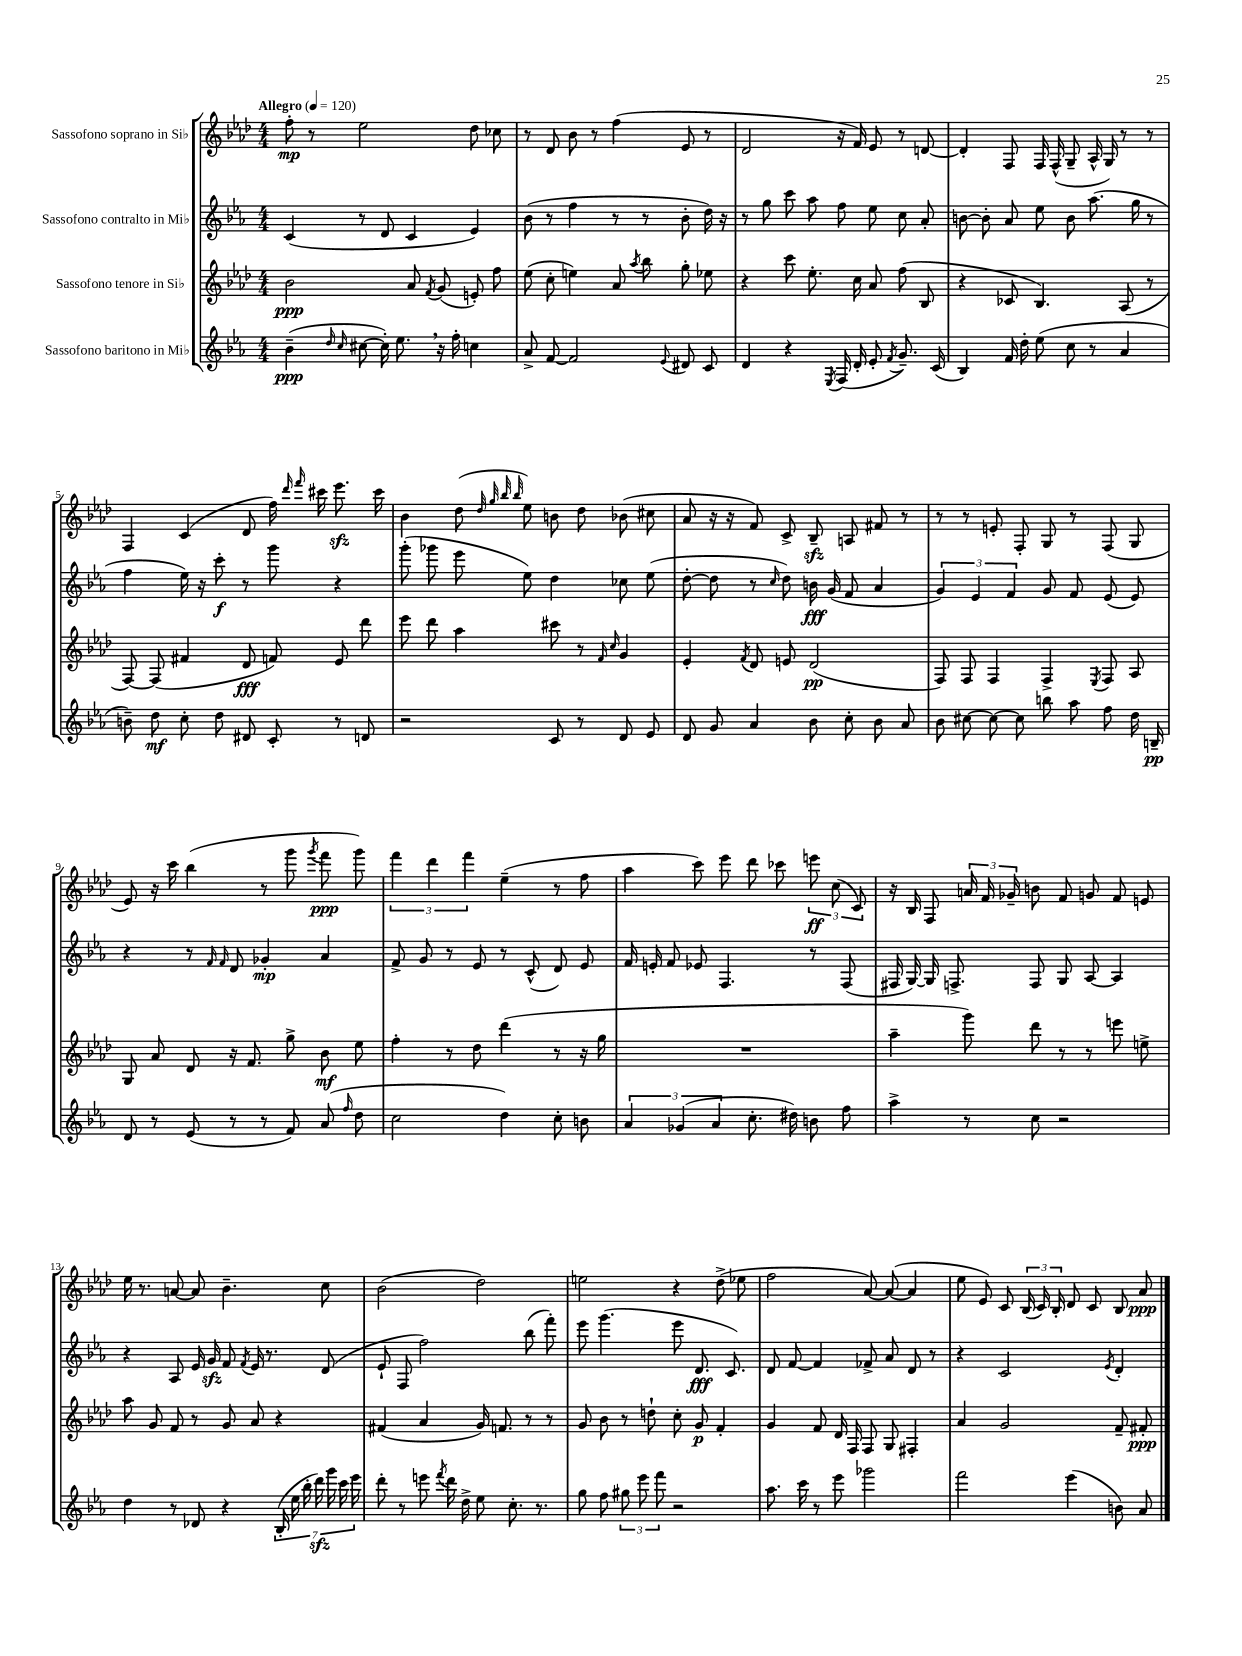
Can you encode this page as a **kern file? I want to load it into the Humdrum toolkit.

**kern	**kern	**kern	**kern
*staff4	*staff3	*staff2	*staff1
*clefG2	*clefG2	*clefG2	*clefG2
*k[b-e-a-]	*k[b-e-a-d-]	*k[b-e-a-]	*k[b-e-a-d-]
*M4/4	*M4/4	*M4/4	*M4/4
*MM120	*MM120	*MM120	*MM120
(4b-~	2b-	(4c	8ff'
.	.	.	8r
16qqdd	.	.	.
16qqcc	.	.	.
[8cc#	.	8r	2ee-
16cc#'])	.	8d	.
8.ee-	.	.	.
.	8a-	4c	.
.	8qf	.	.
16r	(8g	.	.
16ff'	.	.	.
4cc	8e')	4e-)	8dd-
.	8ff	.	8cc-
=	=	=	=
8a-^	(8ee-	(8b-	8r
[8f	8cc'	8r	8d-
2f]	4ee)	4ff	8b-
.	.	.	8r
.	8a-	8r	(4ff
.	8qaa-	.	.
.	8bb-	8r	.
8qqe-	.	.	.
8d#	8gg'	8b-'	8e-
8c	8ee-	16dd)	8r
.	.	16r	.
=	=	=	=
4d	4r	8r	2d-
.	.	8gg	.
4r	8ccc	8ccc	.
.	8.ee-'	8aa-	.
8qE-	.	.	.
(16F	.	8ff	16r
16d'	16cc	.	16f)
8e-'	8a-	8ee-	8e-
8qf	.	.	.
8.g~)	(8ff	8cc	8r
.	8B-	8a-'	[8d
(16c	.	.	.
=	=	=	=
4B-)	4r	[8b	4d']
.	.	8b']	.
16f	8c-	8a-	8F
16dd'	.	.	.
(8ee-	4.B-)	8ee-	16F
.	.	.	(16F^^
8cc	.	8b	8G~
8r	.	(8.aa-	16A-^^
.	.	.	16G)
4a-	(8A-	.	8r
.	.	16gg	.
.	8r	8r	8r
=	=	=	=
8b~)	[8F)	4ff	4F
8dd	(8F]	.	.
8cc'	4f#	16ee-)	(4c
.	.	16r	.
8dd	.	8ccc'	.
8d#	8d-	8r	8d-
8c'	8f)	8ggg	16ff)
.	.	.	16qqddd-
.	.	.	16qqfff
.	.	.	16ccc#
8r	8e-	4r	8.eee-
8d	8ddd-	.	.
.	.	.	16ccc#
=	=	=	=
2r	8eee-	(8ggg'	4b-
.	8ddd-	8ggg-	.
.	4aa-	8eee-	(8dd-
.	.	.	32qqdd-
.	.	.	32qqgg
.	.	.	32qqbb-
.	.	.	32qqbb-
.	.	8ee-)	8ee-)
8c	8ccc#	4dd	8b
8r	8r	.	8dd-
.	16qqf	.	.
.	16qqcc	.	.
8d	4g	8cc-	(8b-
8e-	.	(8ee-	8cc#
=	=	=	=
8d	4e-'	[8dd'	8a-
8g	.	8dd]	16r
.	.	.	16r
.	8qf	.	.
4a-	8d-	8r	8f)
.	.	16qqcc	.
.	8e	8dd)	8c^
8b-	(2d-	16b	8B-~
.	.	(16g	.
8cc'	.	8f	8A
8b-	.	4a-	8f#
8a-	.	.	8r
=	=	=	=
8b-	8F)	6g)	8r
[8cc#	8F	.	8r
.	.	6e-	.
8cc#_	4F	.	8e'
.	.	6f	.
8cc#]	.	.	8F'
8bb	4F^	8g	8G
8aa-	.	8f	8r
.	8qE-	.	.
8ff	8F	(8e-	(8F
16dd	8A-	8e-)	8G
16B~	.	.	.
=	=	=	=
8d	8G	4r	8e-)
8r	8a-	.	16r
.	.	.	16ccc
(8e-	8d-	8r	(4bb-
.	.	16qqf	.
.	.	16qqf	.
8r	16r	8d	.
.	8.f	.	.
8r	.	4g-'	8r
8f)	8gg^	.	8ggg
.	.	.	8qggg
(8a-	8b-	4a-	8fff
16qqff	.	.	.
8dd	8ee-	.	8ggg)
=	=	=	=
2cc	4ff'	8f^	6fff
.	.	8g	.
.	.	.	6ddd-
.	8r	8r	.
.	.	.	6fff
.	8dd-	8e-	.
4dd)	(4ddd-	8r	(4ee-~
.	.	(8c^^	.
8cc'	8r	8d)	8r
8b	16r	8e-	8ff
.	16gg	.	.
=	=	=	=
6a-	1r	16f	4aa-
.	.	16e'	.
.	.	8f	.
(6g-	.	.	.
.	.	8e-	8ccc)
6a-	.	.	.
.	.	4.F	8eee-
8.cc'	.	.	8ddd-
.	.	.	8ccc-
16dd#)	.	.	.
8b	.	8r	12eee
.	.	.	(12cc
8ff	.	(8F	.
.	.	.	12c)
=	=	=	=
4aa-^	4aa-~	16F#	16r
.	.	[16G)	16B-
.	.	16G]	8F
.	.	8.F^	.
8r	8ggg)	.	24a
.	.	.	24f
.	.	.	24g-~
8cc	8ddd-	8F	8b
2r	8r	8G	8f
.	8r	[8A-	8g
.	8eee	4A-]	8f
.	8ee^	.	8e
=	=	=	=
4dd	8aa-	4r	16ee-
.	.	.	8.r
.	8g	.	.
8r	8f	8A-	[8a
8d-	8r	16e-	8a]
.	.	16g	.
4r	8g	8f	4.b-~
.	.	8qf	.
.	8a-	16e-	.
.	.	8.r	.
(28B-'	4r	.	.
28ee-	.	.	.
28bb-'	.	.	.
28ddd)	.	.	.
.	.	(8d	8cc
28ggg	.	.	.
28ccc	.	.	.
28eee-	.	.	.
=	=	=	=
8ddd'	(4f#	8e-`	(2b-
8r	.	8F	.
8eee	4a-	2ff)	.
8qfff	.	.	.
16ddd	.	.	.
16dd^	.	.	.
8ee-	16g)	.	2dd-)
.	8.f	.	.
8.cc'	.	.	.
.	8r	(8bb-	.
8.r	.	.	.
.	8r	8fff')	.
=	=	=	=
8gg	8g	8eee-	2ee
8ff	8b-	(4.ggg	.
12gg#	8r	.	.
12eee-	.	.	.
.	8dd`	.	.
12fff	.	.	.
2r	8cc'	8eee-	4r
.	8g	8.d	.
.	4f'	.	(8dd-^
.	.	8.c)	.
.	.	.	8ee-
=	=	=	=
8.aa-	4g	8d	2ff
.	.	[8f	.
16ccc	.	.	.
8r	8f	4f]	.
8eee-	16d-	.	.
.	16F	.	.
2ggg-	8F	8f-^	[8a-)
.	8G	8a-	(8a-_
.	4F#'	8d	4a-]
.	.	8r	.
=	=	=	=
2fff	4a-	4r	8ee-
.	.	.	8e-)
.	2g	2c	8c
.	.	.	(24B-
.	.	.	24c)
.	.	.	24B-'
(4eee-	.	.	8d-
.	.	.	8c
.	.	8qe-	.
8b)	8f~	4d'	8B-
8a-	8f#'	.	8a-
==	==	==	==
*-	*-	*-	*-
